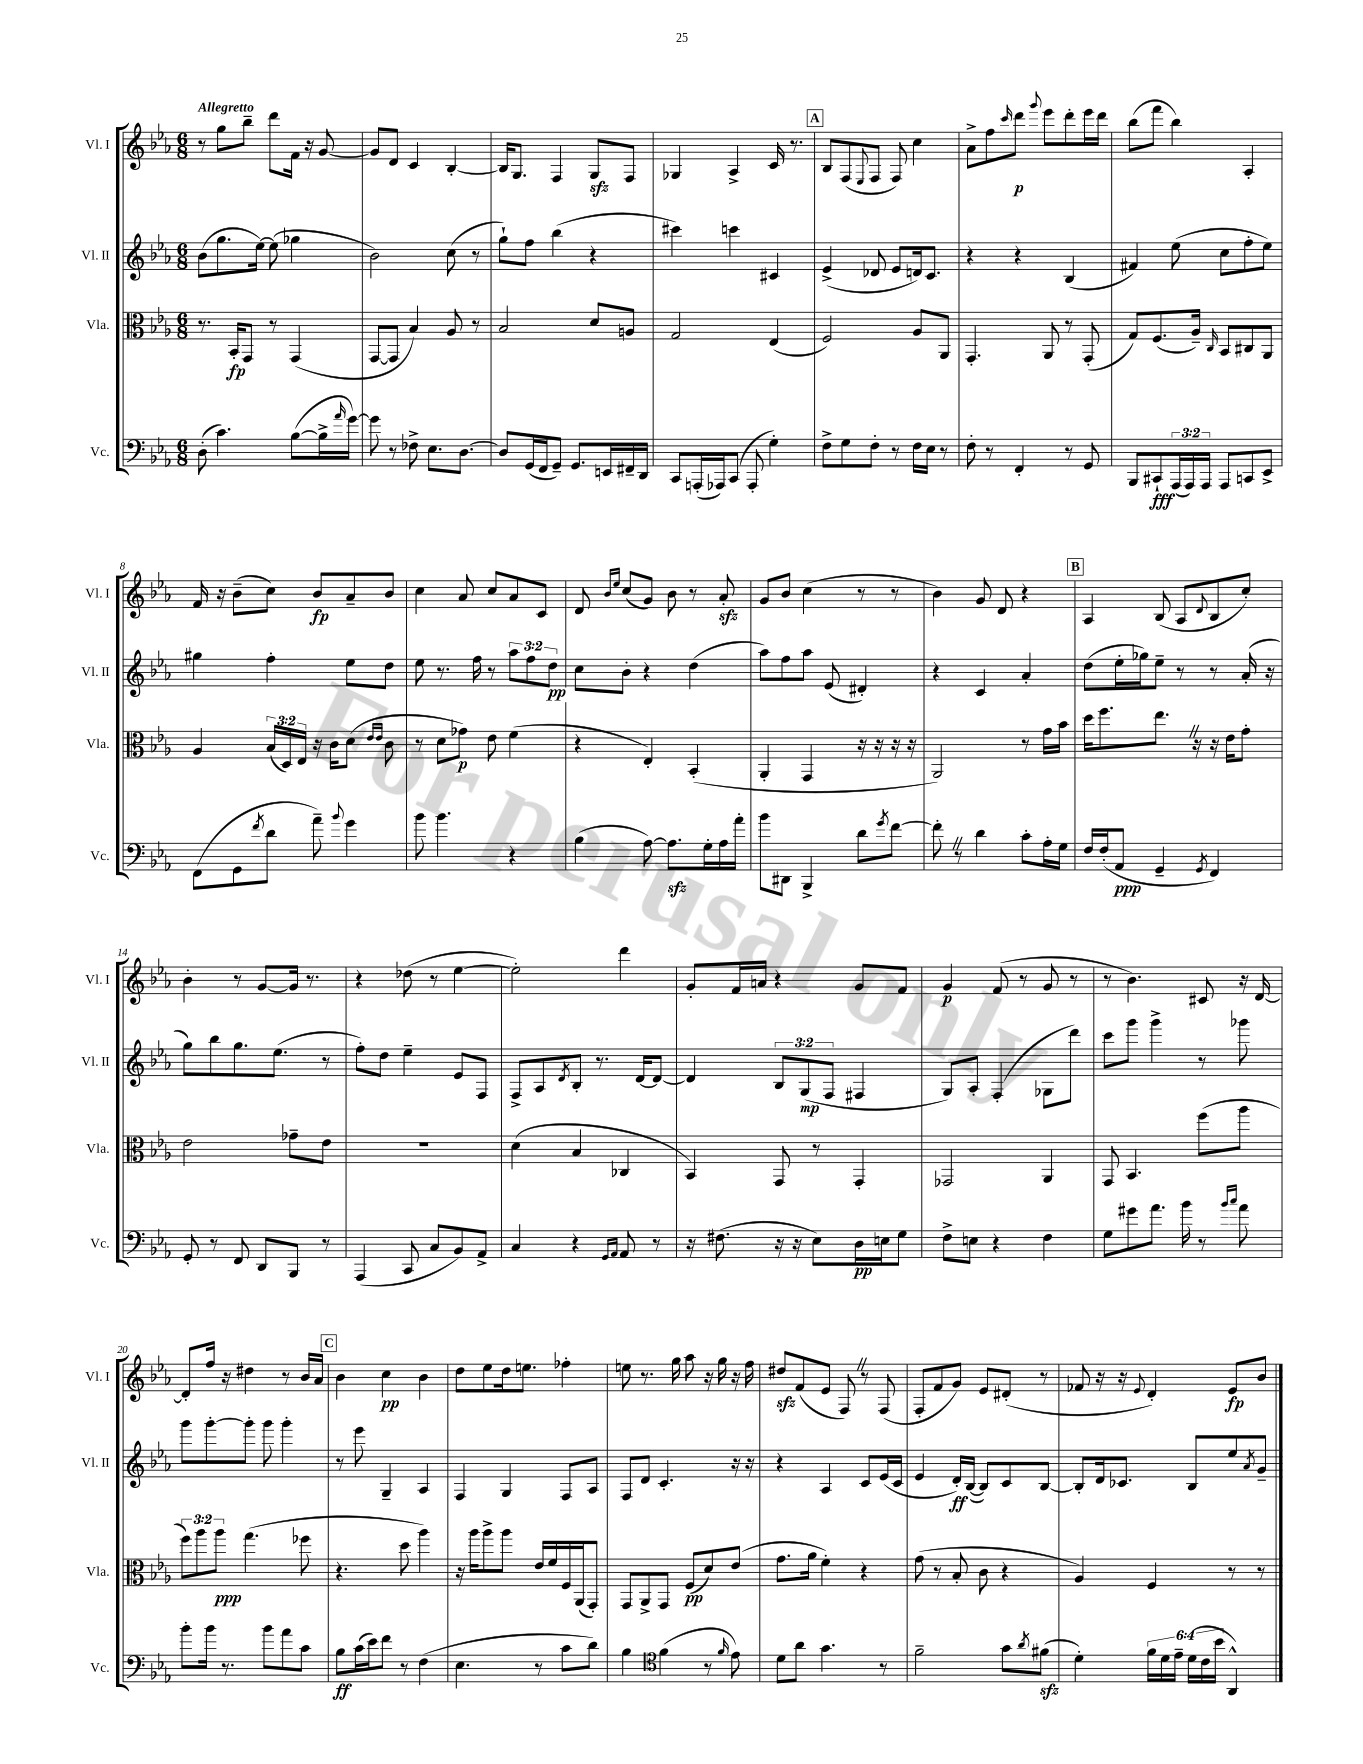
<<
\new StaffGroup <<
\new Staff = "s0" \with { instrumentName = "Vl. I" shortInstrumentName = "Vl. I" } {
    \clef treble \key ees \major \numericTimeSignature \time 6/8 \tempo "Allegretto"
    r8 g''8 bes''8-- d'''8 f'16 r16 g'8~ |
    g'8 d'8 c'4 bes4~-. |
    bes16 g8. f4 g8\sfz f8 |
    ges4 aes4-> c'16 r8. |
    \mark \markup { \box "A" } bes8 f8( \appoggiatura { ees8 } f8 f8) c''4 |
    aes'8-> f''8 \grace { c'''16 } d'''8\p \appoggiatura { g'''8 } ees'''8 d'''8-. ees'''16 d'''16 |
    bes''8( f'''8 bes''4) aes4-. |
    f'16 r16 bes'8--( c''8) bes'8\fp aes'8-- bes'8 |
    c''4 aes'8 c''8 aes'8 c'8 |
    d'8 \grace { bes'16 ees''16 } c''8( g'8) bes'8 r8 aes'8-.\sfz |
    g'8 bes'8 c''4( r8 r8 |
    bes'4) g'8 d'8 r4 |
    \mark \markup { \box "B" } aes4 bes8( aes8 \appoggiatura { d'8 } bes8 c''8-.) |
    bes'4-. r8 g'8~ g'16 r8. |
    r4 des''8( r8 ees''4~ |
    ees''2-.) d'''4 |
    g'8-. f'16 a'16 r4 g'8 f'8 |
    g'4\p f'8( r8 g'8 r8 |
    r8 bes'4.) cis'8 r16 d'16~ |
    d'8-. f''16 r16 dis''4 r8 bes'16 aes'16 |
    \mark \markup { \box "C" } bes'4 c''4\pp bes'4 |
    d''8 ees''8 d''16 e''8. fes''4-. |
    e''8 r8. g''16 aes''8 r16 g''16 r16 f''16 |
    dis''8\sfz f'8( ees'8 f8) \once \override BreathingSign.text = \markup { \musicglyph "scripts.caesura.straight" } \breathe r8 f8( |
    f8-. f'8 g'8) ees'8 dis'8-.( r8 |
    fes'8 r16 r16 \appoggiatura { ees'8 } d'4-.) ees'8\fp bes'8 \bar "|." |
}
\new Staff = "s1" \with { instrumentName = "Vl. II" shortInstrumentName = "Vl. II" } {
    \clef treble \key ees \major \numericTimeSignature \time 6/8 \override Staff.TupletNumber.text = #tuplet-number::calc-fraction-text
    bes'8( g''8. ees''16~) ees''8( ges''4 |
    bes'2) c''8( r8 |
    g''8-!) f''8 bes''4( r4 |
    cis'''4) c'''4 cis'4 |
    \mark \markup { \box "A" } ees'4->( des'8 ees'8 d'16) c'8. |
    r4 r4 bes4( |
    fis'4) ees''8( c''8 f''8-. ees''8) |
    gis''4 f''4-. ees''8 d''8 |
    ees''8 r8. f''16 r8 \tuplet 3/2 { aes''8 f''8 d''8\pp } |
    c''8 bes'8-. r4 d''4( |
    aes''8) f''8 aes''8 ees'8( dis'4-.) |
    r4 c'4 aes'4-. |
    \mark \markup { \box "B" } d''8( ees''16-. ges''16) ees''8-- r8 r8 aes'16-.( r16 |
    g''8) bes''8 g''8. ees''8.( r8 |
    f''8-.) d''8 ees''4-- ees'8 f8 |
    f8-> aes8 \acciaccatura { d'8 } bes8-. r8. d'16~ d'8~ |
    d'4 \tuplet 3/2 { bes8 g8\mp( f8 } fis4 |
    g8) aes8-. f4-.( ges8 d'''8) |
    c'''8 g'''8 g'''4-> r8 ges'''8 |
    g'''8 g'''8~-. g'''8-. g'''8 g'''4-. |
    \mark \markup { \box "C" } r8 ees'''8 g4-- aes4 |
    f4 g4 f8 aes8 |
    f8 d'8 c'4.-. r16 r16 |
    r4 aes4 c'8 ees'16( c'16 |
    ees'4 d'16-.\ff) bes16~( bes8) c'8 bes8~ |
    bes8-. d'16 ces'8. bes8 ees''8 \acciaccatura { aes'8 } g'8-- \bar "|." |
}
\new Staff = "s2" \with { instrumentName = "Vla." shortInstrumentName = "Vla." } {
    \clef alto \key ees \major \numericTimeSignature \time 6/8 \override Staff.TupletNumber.text = #tuplet-number::calc-fraction-text
    r8. bes,16-.\fp g,8 r8 g,4( |
    g,8~ g,8 bes4) aes8 r8 |
    bes2 d'8 a8 |
    g2 ees4( |
    \mark \markup { \box "A" } f2) aes8 aes,8 |
    g,4.-. aes,8 r8 g,8-.( |
    g8) f8.( aes16--) \grace { c16 } bes,8 cis8 aes,8 |
    aes4 \tuplet 3/2 { bes16( d16) ees16 } r16 c'16 d'8( \grace { ees'16 ees'16 } c'8 |
    r8 d'8 ges'8\p) ees'8 f'4( |
    r4 ees4-.) bes,4-.( |
    aes,4-. g,4 r16 r16 r16 r16 |
    aes,2) r8 g'16 bes'16 |
    \mark \markup { \box "B" } d''16 f''8. ees''8. \once \override BreathingSign.text = \markup { \musicglyph "scripts.caesura.straight" } \breathe r16 r16 ees'16 g'8-. |
    ees'2 ges'8-- ees'8 |
    R2. |
    d'4( bes4 ces4 |
    bes,4) g,8 r8 g,4-. |
    ges,2 aes,4 |
    g,8 bes,4. f''8( aes''8 |
    \tuplet 3/2 { f''8) aes''8 aes''8\ppp } g''4.( fes''8 |
    \mark \markup { \box "C" } r4. d''8 aes''4) |
    r16 aes''16 aes''8-> aes''8 ees'16 f'16 f16 aes,16( g,8-.) |
    g,8 aes,8-> g,8 f8\pp( d'8) ees'8( |
    g'8. aes'16 f'4-.) r4 |
    g'8( r8 bes8-. c'8 r4 |
    aes4) f4 r8 r8 \bar "|." |
}
\new Staff = "s3" \with { instrumentName = "Vc." shortInstrumentName = "Vc." } {
    \clef bass \key ees \major \numericTimeSignature \time 6/8 \override Staff.TupletNumber.text = #tuplet-number::calc-fraction-text
    d8-.( c'4.) bes8~( bes16-> \grace { aes'16 } g'16~) |
    g'8 r8 fes8-> ees8. d8.~ |
    d8 g,16( f,16 g,8--) g,8. e,16 fis,16-- d,16 |
    c,8 a,,16-.( aes,,16) c,8( aes,,8-. g4-.) |
    \mark \markup { \box "A" } f8-> g8 f8-. r8 f16 ees16 r8 |
    f8-. r8 f,4-. r8 g,8 |
    bes,,8 cis,8-!\fff \tuplet 3/2 { aes,,16( aes,,16) aes,,16 } aes,,8 c,8 ees,8-> |
    f,8( g,8 \acciaccatura { f'8 } d'8 aes'8--) \appoggiatura { bes'8 } g'4 |
    bes'8 bes'4. r4 |
    bes4( aes8~) aes8.\sfz g16-. aes16 aes'16-. |
    bes'8 dis,8 bes,,4-> d'8 \acciaccatura { g'8 } f'8~ |
    f'8-. \once \override BreathingSign.text = \markup { \musicglyph "scripts.caesura.straight" } \breathe r8 d'4 c'8-. aes16-. g16 |
    \mark \markup { \box "B" } f16 f16-.( aes,8\ppp g,4-- \acciaccatura { g,8 } f,4) |
    g,8-. r8 f,8 d,8 bes,,8 r8 |
    aes,,4( c,8 c8 bes,8) aes,8-> |
    c4 r4 \grace { g,16 aes,16 } aes,8 r8 |
    r16 fis8.( r16 r16 ees8) d16\pp e16 g8 |
    f8-> e8 r4 f4 |
    g8 gis'8 aes'8. bes'16 r8 \grace { bes'16 c''16 } aes'8 |
    bes'8-. bes'16 r8. bes'8 aes'8 c'8 |
    \mark \markup { \box "C" } bes8\ff c'16( ees'16) f'8 r8 f4( |
    ees4. r8 c'8 d'8) |
    bes4 \clef tenor f'4( r8 \grace { f'16 } ees'8) |
    d'8 aes'8 g'4. r8 |
    f'2-- g'8 \acciaccatura { aes'8 } fis'8\sfz( |
    d'4-.) \tuplet 6/4 { f'16 d'16 ees'16-- d'16( c'16 bes'16 } aes,4-^) \bar "|." |
}
>>
>>
